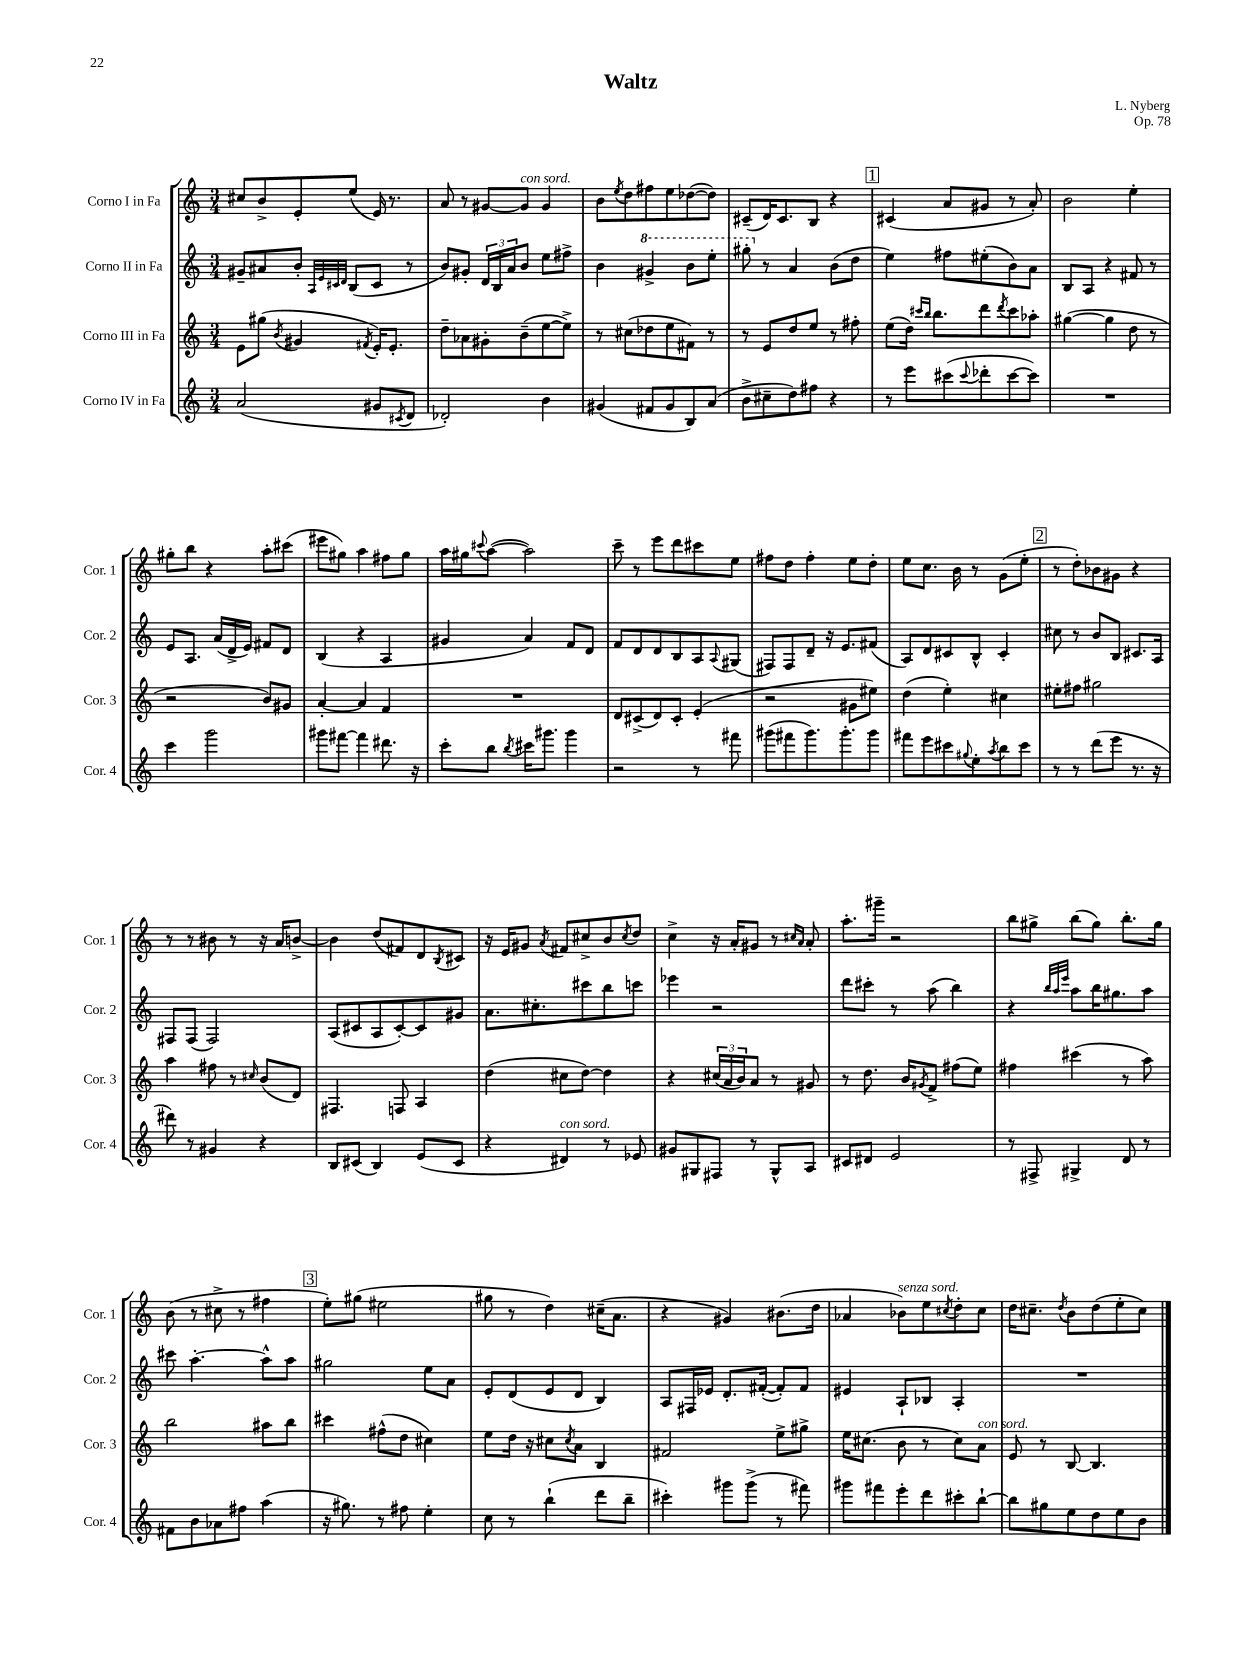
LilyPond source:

\header { title = "Waltz" composer = "L. Nyberg" opus = "Op. 78" }
<<
\new StaffGroup <<
\new Staff = "s0" \with { instrumentName = "Corno I in Fa" shortInstrumentName = "Cor. 1" } {
    \clef treble \key c \major \numericTimeSignature \time 3/4
    cis''8 b'8-> e'8-. e''8( e'16) r8. |
    a'8 r8 gis'8~ gis'8^\markup { \italic "con sord." } gis'4 |
    b'8 \acciaccatura { e''8 } d''8 fis''8 e''8 des''8~( des''8) |
    cis'8--( d'16) cis'8. b8 r4 |
    \mark \markup { \box "1" } cis'4( a'8 gis'8 r8 a'8-.) |
    b'2 e''4-. |
    gis''8-. b''8 r4 a''8-. cis'''8( |
    eis'''8 gis''8) a''4 fis''8 gis''8 |
    a''16 gis''16 \appoggiatura { cis'''8 } a''8~( a''2) |
    c'''8-- r8 e'''8 d'''8 cis'''8 e''8 |
    fis''8 d''8 fis''4-. e''8 d''8-. |
    e''8 c''8. b'16 r8 g'8( e''8-. |
    \mark \markup { \box "2" } r8 d''8-.) bes'8 gis'8 r4 |
    r8 r8 bis'8 r8 r16 a'16 b'8~-> |
    b'4 d''8( fis'8) d'8 \acciaccatura { b8 } cis'8 |
    r16 e'16 gis'8 \acciaccatura { a'8 } fis'8 cis''8-> b'8 \acciaccatura { cis''8 } d''8 |
    c''4-> r16 a'16-. gis'8 r8 \grace { cis''16 a'16 } a'8-. |
    a''8.-. gis'''16-- r2 |
    b''8 gis''8-> b''8( gis''8) b''8.-. gis''16 |
    b'8( r8 cis''8-> r8 fis''4 |
    \mark \markup { \box "3" } e''8-.) gis''8( eis''2 |
    gis''8 r8 d''4) cis''16--( a'8. |
    r4 gis'4) bis'8.( d''16 |
    aes'4 bes'8^\markup { \italic "senza sord." }) e''8 \acciaccatura { cis''8 } d''8-. cis''8 |
    d''16 cis''8.-- \acciaccatura { d''8 } b'8 d''8( e''8-. cis''8) \bar "|." |
}
\new Staff = "s1" \with { instrumentName = "Corno II in Fa" shortInstrumentName = "Cor. 2" } {
    \clef treble \key c \major \numericTimeSignature \time 3/4
    gis'8-- ais'8 b'8-. \grace { a32 e'32 cis'32 d'32 } b8( cis'8 r8 |
    b'8) gis'8-. \tuplet 3/2 { d'16 b16 a'16 } b'8 e''8 fis''8-> |
    b'4 \ottava #1 gis''4-> b''8 e'''8-. |
    gis'''8-. \ottava #0 r8 a'4 b'8( d''8 |
    \mark \markup { \box "1" } e''4) fis''8 eis''8-.( b'8) a'8 |
    b8 a8 r4 fis'8 r8 |
    e'8 a8. a'16( d'16-> e'16) fis'8 d'8 |
    b4( r4 a4 |
    gis'4 a'4) f'8 d'8 |
    f'8 d'8 d'8 b8 a8 \appoggiatura { a8 } gis8( |
    fis8) fis8 d'8-- r16 e'8. fis'8( |
    a8) d'8 cis'8 b8-^ cis'4-. |
    \mark \markup { \box "2" } cis''8 r8 b'8 b8 cis'8. a16 |
    fis8 fis8( fis2) |
    a8( cis'8 a8 cis'8~-.) cis'8 gis'8 |
    a'8. cis''8.-. cis'''8 b''8 c'''8 |
    ees'''4 r2 |
    d'''8 cis'''8-. r8 a''8( b''4) |
    r4 \grace { b''32 a''32 e'''32 } a''8 b''16 gis''8. a''8 |
    cis'''8 a''4.~-. a''8-^ a''8 |
    \mark \markup { \box "3" } gis''2 e''8 a'8 |
    e'8-. d'8( e'8 d'8 b4) |
    a8 fis16 ees'16 d'8.-. fis'16~-.( fis'8-.) fis'8 |
    eis'4 a8-! bes8 a4-. |
    R2. \bar "|." |
}
\new Staff = "s2" \with { instrumentName = "Corno III in Fa" shortInstrumentName = "Cor. 3" } {
    \clef treble \key c \major \numericTimeSignature \time 3/4
    e'8 gis''8( \acciaccatura { b'8 } gis'4 \acciaccatura { fis'8 } e'16-.) e'8.-. |
    d''8-- aes'8 gis'8-. b'8--( e''8~ e''8->) |
    r8 cis''8( des''8 e''8 fis'8) r8 |
    r8 e'8 d''8 e''8 r8 fis''8-. |
    \mark \markup { \box "1" } e''8( d''16) \grace { cis'''16 b''16 } b''8. d'''8 \acciaccatura { d'''8 } cis'''8 aes''8-. |
    gis''4~( gis''4 d''8 r8 |
    r2 b'8) gis'8 |
    a'4~-. a'4 f'4 |
    R2. |
    d'8 cis'8->( d'8) cis'8-. e'4-.( |
    r2 gis'8 eis''8) |
    d''4( e''4-.) cis''4 |
    \mark \markup { \box "2" } eis''8-. fis''8 gis''2 |
    a''4 fis''8 r8 \grace { cis''16 } b'8( d'8) |
    fis4. f8 a4 |
    d''4( cis''8 d''8~) d''4 |
    r4 \tuplet 3/2 { cis''16( a'16 b'16) } a'8 r8 gis'8 |
    r8 d''8. b'16 \acciaccatura { gis'8 } f'8-> fis''8( e''8) |
    fis''4 cis'''4( r8 a''8) |
    b''2 ais''8 b''8 |
    \mark \markup { \box "3" } cis'''4 fis''8-^( d''8 cis''4) |
    e''8 d''16 r16 cis''8 \acciaccatura { cis''8 } a'8 b4 |
    fis'2 e''8-> gis''8-> |
    e''16 cis''8.( b'8 r8 cis''8) a'8^\markup { \italic "con sord." } |
    e'8 r8 b8~ b4. \bar "|." |
}
\new Staff = "s3" \with { instrumentName = "Corno IV in Fa" shortInstrumentName = "Cor. 4" } {
    \clef treble \key c \major \numericTimeSignature \time 3/4
    a'2( gis'8 \acciaccatura { cis'8 } d'8 |
    des'2-.) b'4 |
    gis'4( fis'8 gis'8 b8) a'8( |
    b'8-> cis''8-- d''8) fis''8 r4 |
    \mark \markup { \box "1" } r8 e'''8 cis'''8( \appoggiatura { cis'''8 } des'''8-. cis'''8~ cis'''8) |
    R2. |
    c'''4 g'''2 |
    gis'''8 fis'''8~ fis'''4 dis'''8. r16 |
    c'''8-. b''8 \acciaccatura { b''8 } cis'''16 gis'''8. gis'''4 |
    r2 r8 fis'''8 |
    gis'''8( fis'''8 gis'''8.) gis'''8.-. gis'''8 |
    fis'''8 e'''8 cis'''8 \appoggiatura { gis''8 } e''8-. \acciaccatura { a''8 } b''8 cis'''8 |
    \mark \markup { \box "2" } r8 r8 d'''8( e'''8 r8. r16 |
    dis'''8) r8 gis'4 r4 |
    b8 cis'8( b4) e'8( cis'8 |
    r4 dis'4^\markup { \italic "con sord." }) r8 ees'8 |
    gis'8 gis8 fis8 r8 gis8-^ a8 |
    cis'8 dis'8 e'2 |
    r8 fis8-> gis4-> d'8 r8 |
    fis'8 b'8 aes'8 fis''8 a''4( |
    \mark \markup { \box "3" } r16 gis''8.) r8 fis''8 e''4-. |
    c''8 r8 b''4-!( d'''8 b''8-- |
    cis'''4-.) gis'''8 gis'''8->( r8 fis'''8) |
    gis'''8 fis'''8 e'''8-. d'''8 cis'''8-. b''8~-! |
    b''8 gis''8 e''8 d''8 e''8 b'8 \bar "|." |
}
>>
>>
\layout { \context { \Score \remove "Bar_number_engraver" } }
